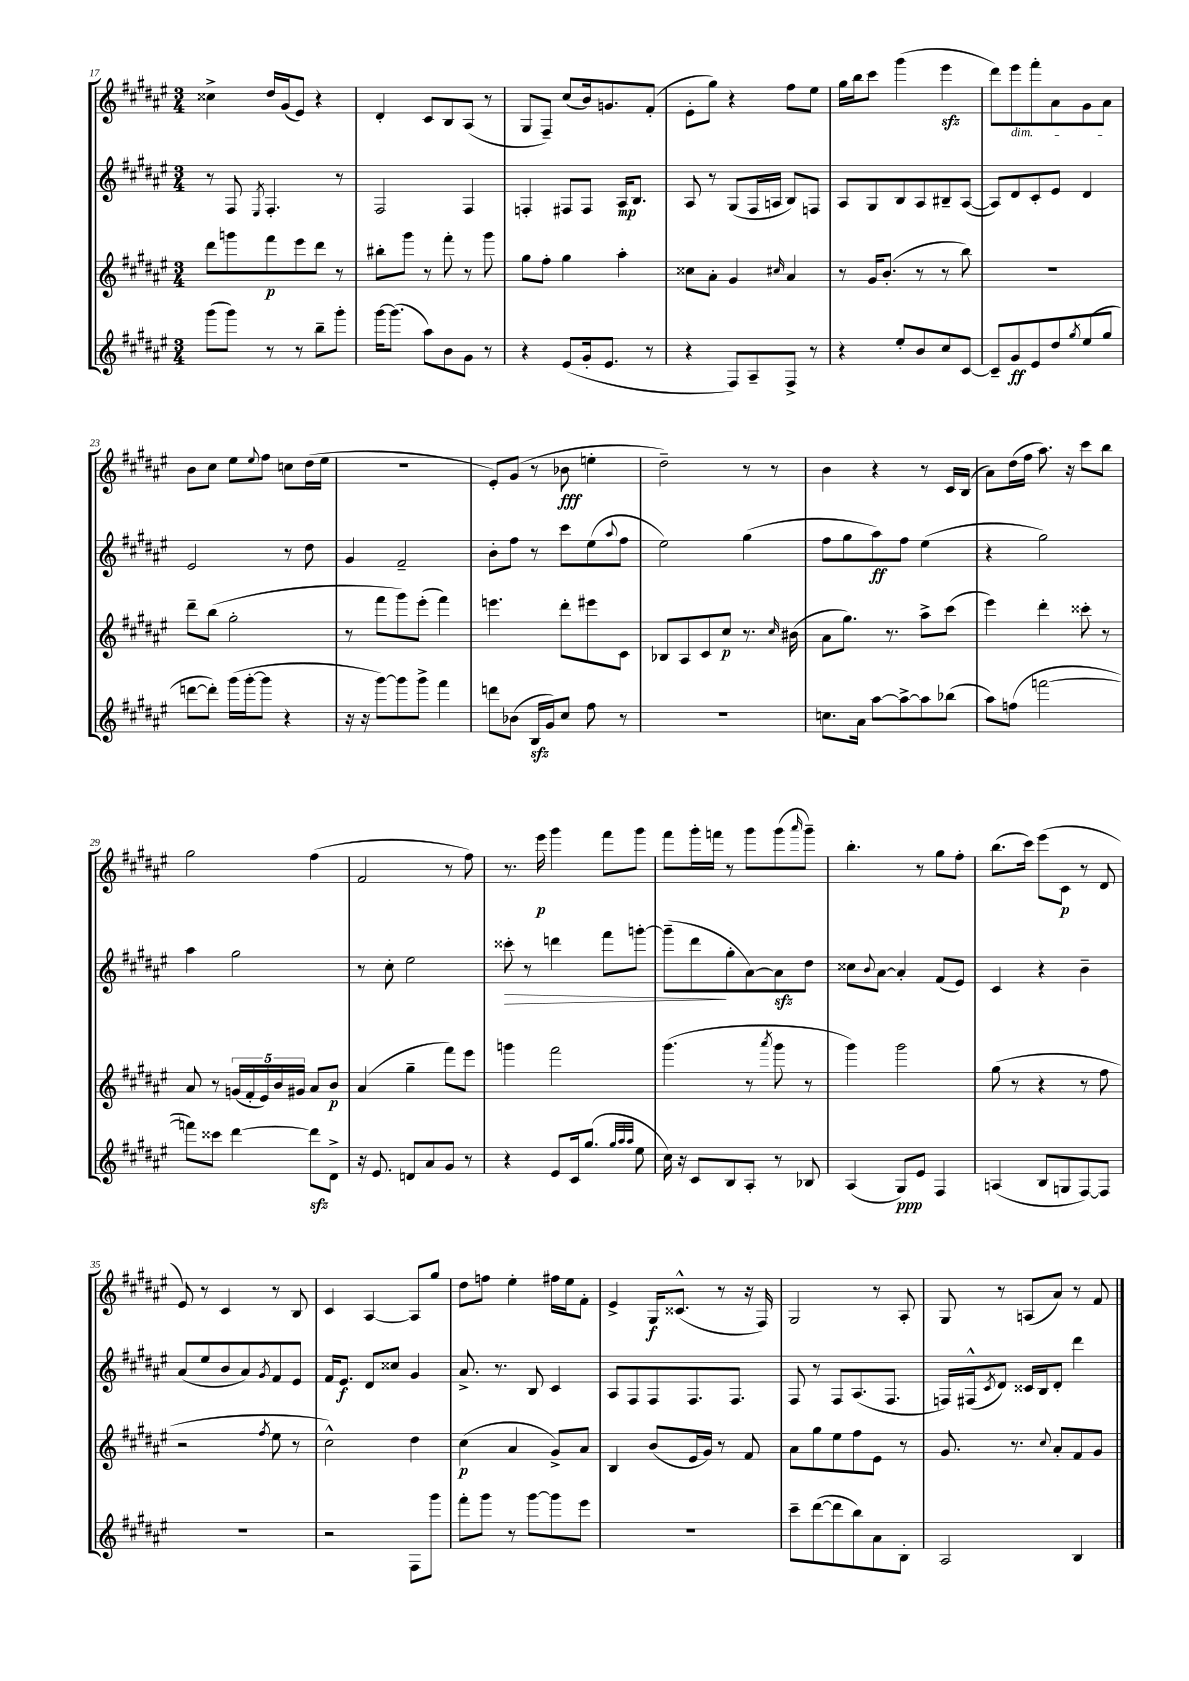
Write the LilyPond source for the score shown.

<<
\new StaffGroup <<
\new Staff = "s0" {
    \clef treble \key fis \major \numericTimeSignature \time 3/4
    cisis''4-> dis''16 gis'16( eis'8) r4 |
    dis'4-. cis'8 b8 ais8( r8 |
    gis8 fis8--) cis''8( b'16) g'8. fis'8-.( |
    eis'8-. gis''8) r4 fis''8 eis''8 |
    gis''16 b''16 cis'''8 gis'''4( eis'''4\sfz |
    dis'''8) eis'''8\dim fis'''8-. ais'8 gis'8 ais'8\! |
    b'8 cis''8 eis''8 \appoggiatura { eis''8 } fis''8 c''8 dis''16( eis''16 |
    R2. |
    eis'8-.) gis'8( r8 bes'8\fff e''4-. |
    dis''2--) r8 r8 |
    b'4 r4 r8 cis'16 b16( |
    ais'8) dis''16( fis''16 ais''8.) r16 cis'''8 b''8 |
    gis''2 fis''4( |
    fis'2 r8 fis''8) |
    r8. eis'''16\p gis'''4 fis'''8 gis'''8 |
    fis'''8 gis'''16-. f'''16 r8 gis'''8 gis'''8( \grace { ais'''16 } gis'''8--) |
    b''4.-. r8 gis''8 fis''8-. |
    b''8.( cis'''16) eis'''8( cis'8\p r8 dis'8 |
    eis'8) r8 cis'4 r8 b8 |
    cis'4 ais4~ ais8 gis''8 |
    dis''8 f''8 eis''4-. fis''16 eis''16 fis'8-. |
    eis'4-> gis16\f cisis'8.-^( r8 r16 fis16) |
    gis2 r8 ais8-. |
    gis8 r8 a8( ais'8) r8 fis'8 \bar "|." |
}
\new Staff = "s1" {
    \clef treble \key fis \major \numericTimeSignature \time 3/4
    r8 fis8 \acciaccatura { eis8 } fis4.-. r8 |
    fis2 fis4 |
    f4-. fis8 fis8 ais16\mp b8. |
    ais8 r8 gis8( fis16 a16 b8) f8 |
    ais8 gis8 b8 ais8 bis8-- ais8~( |
    ais8) dis'8 cis'8-. eis'8 dis'4 |
    eis'2 r8 dis''8 |
    gis'4 fis'2-- |
    b'8-. fis''8 r8 cis'''8 eis''8( \appoggiatura { ais''8 } fis''8 |
    eis''2) gis''4( |
    fis''8 gis''8 ais''8\ff) fis''8 eis''4( |
    r4 gis''2) |
    ais''4 gis''2 |
    r8 cis''8-. eis''2 |
    cisis'''8-.\> r8 d'''4 fis'''8 g'''8~-. |
    g'''8--( dis'''8\! gis''8-. ais'8~) ais'8\sfz dis''8 |
    cisis''8 \appoggiatura { b'8 } ais'8~ ais'4-. fis'8( eis'8) |
    cis'4 r4 b'4-- |
    ais'8( eis''8 b'8 ais'8) \acciaccatura { gis'8 } fis'8 eis'8 |
    fis'16 eis'8.\f dis'8 cisis''8 gis'4 |
    ais'8.-> r8. b8 cis'4 |
    ais8 fis8 fis8 fis8. fis8. |
    fis8 r8 fis8 ais8.( fis8. |
    f16) fis16-^( \acciaccatura { cis'8 } dis'8) cisis'16 b16 dis'8-. dis'''4 \bar "|." |
}
\new Staff = "s2" {
    \clef treble \key fis \major \numericTimeSignature \time 3/4
    dis'''8 g'''8 fis'''8\p eis'''8 dis'''8 r8 |
    bis''8-. gis'''8 r8 fis'''8-. r8 gis'''8 |
    gis''8 fis''8-. gis''4 ais''4-. |
    cisis''8 ais'8-. gis'4 \grace { cis''16 } ais'4 |
    r8 gis'16 b'8.-.( r8 r8 b''8) |
    R2. |
    dis'''8-- b''8( gis''2-. |
    r8 fis'''8 gis'''8) eis'''8-.( fis'''4) |
    e'''4. dis'''8-. eis'''8 cis'8 |
    bes8 ais8 cis'8 cis''8\p r8. \grace { cis''16 } bis'16( |
    ais'8 gis''8.) r8. ais''8-> cis'''8( |
    eis'''4) dis'''4-. cisis'''8-. r8 |
    ais'8 r8 \tuplet 5/4 { g'16( fis'16-. eis'16) b'16 gis'16 } ais'8 b'8\p |
    ais'4( gis''4-- fis'''8) eis'''8 |
    g'''4 fis'''2 |
    gis'''4.( r8 \acciaccatura { ais'''8 } gis'''8 r8 |
    gis'''4) gis'''2 |
    gis''8( r8 r4 r8 fis''8 |
    r2 \acciaccatura { fis''8 } eis''8 r8 |
    cis''2-^) dis''4 |
    cis''4\p( ais'4 gis'8->) ais'8 |
    b4 b'8( eis'16 gis'16) r8 fis'8 |
    ais'8 gis''8 eis''8 fis''8 eis'8 r8 |
    gis'8. r8. \appoggiatura { cis''8 } ais'8-. fis'8 gis'8 \bar "|." |
}
\new Staff = "s3" {
    \clef treble \key fis \major \numericTimeSignature \time 3/4
    gis'''8( gis'''8) r8 r8 b''8-- gis'''8-. |
    gis'''16~ gis'''8.( ais''8) b'8 gis'8 r8 |
    r4 eis'8( gis'16-. eis'8. r8 |
    r4 fis8) ais8-- fis8-> r8 |
    r4 eis''8-. b'8 cis''8 cis'8~ |
    cis'8-- gis'8\ff eis'8 dis''8 \acciaccatura { gis''8 } eis''8( gis''8 |
    d'''8~ d'''8-.) gis'''16( gis'''16~-. gis'''8 r4 |
    r16 r16 gis'''8~) gis'''8 gis'''8-> fis'''4 |
    d'''8 bes'8( b16\sfz gis'16) cis''8 fis''8 r8 |
    r2. |
    c''8. ais'16 ais''8~ ais''8~-> ais''8 bes''8( |
    ais''8) f''8( f'''2~ |
    f'''8) cisis'''8 dis'''4~ dis'''8\sfz dis'8-> |
    r16 eis'8. d'8 ais'8 gis'8 r8 |
    r4 eis'8 cis'16 gis''8.( \grace { gis''32 ais''32 ais''32 } eis''8 |
    cis''16) r16 cis'8 b8 ais8-. r8 bes8 |
    ais4( gis8\ppp) eis'8 fis4 |
    a4( b8 g8 fis8~) fis8 |
    R2. |
    r2 fis8 gis'''8 |
    fis'''8-. gis'''8 r8 gis'''8~ gis'''8 eis'''8 |
    r2. |
    cis'''8-- dis'''8~( dis'''8 b''8) ais'8 b8-. |
    ais2 b4 \bar "|." |
}
>>
>>
\layout { \context { \Score currentBarNumber = #17 } }
